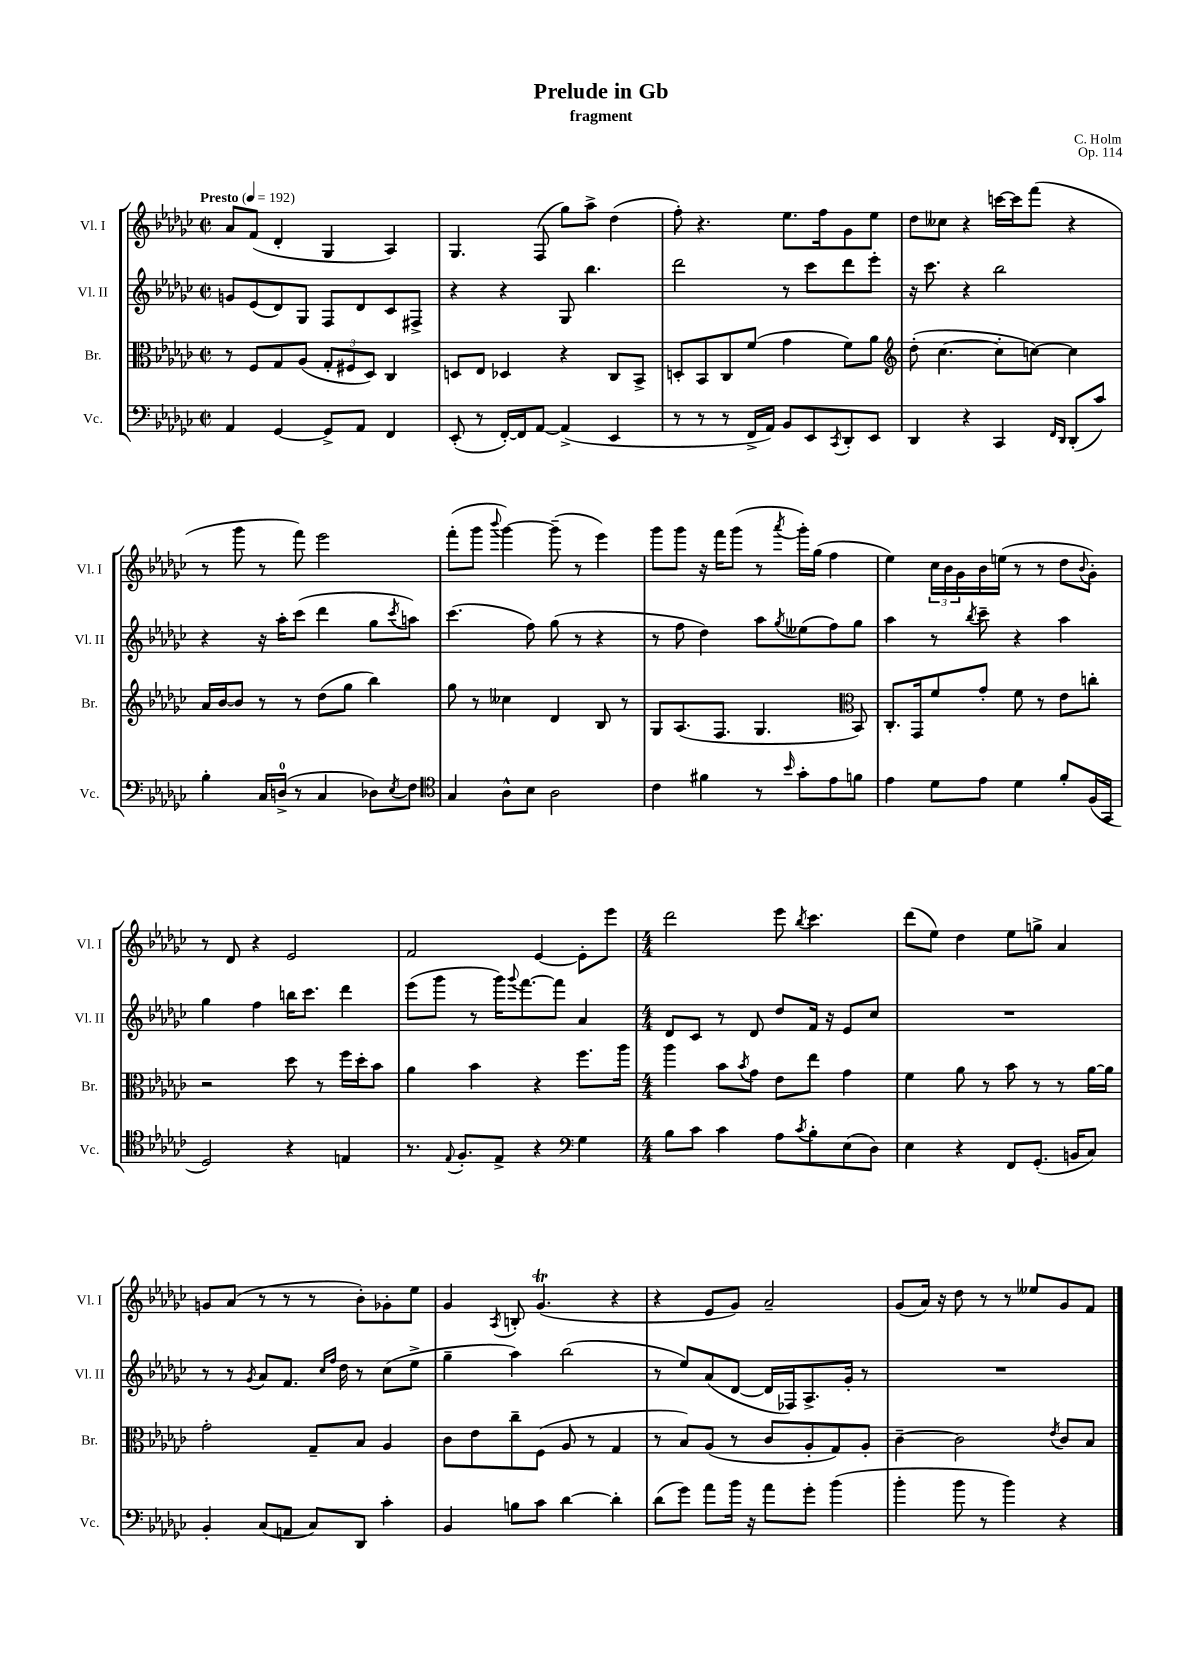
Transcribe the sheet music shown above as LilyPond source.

\header { title = "Prelude in Gb" composer = "C. Holm" subtitle = "fragment" opus = "Op. 114" }
<<
\new StaffGroup <<
\new Staff = "s0" \with { instrumentName = "Vl. I" shortInstrumentName = "Vl. I" } {
    \clef treble \key ges \major \defaultTimeSignature \time 2/2 \tempo "Presto" 4 = 192
    aes'8 f'8( des'4-. ges4 aes4) |
    ges4. f8( ges''8) aes''8-> des''4( |
    f''8-.) r4. ees''8. f''16 ges'8 ees''8 |
    des''8 ceses''8 r4 c'''16~ c'''16 f'''8( r4 |
    r8 ges'''8 r8 f'''8) ees'''2 |
    f'''8-.( ges'''8 \appoggiatura { bes'''8 } ges'''4~) ges'''8--( r8 ees'''4) |
    ges'''8 ges'''8 r16 f'''16 ges'''8( r8 \acciaccatura { aes'''8 } ges'''16-.) ges''16( f''4 |
    ees''4) \tuplet 3/2 { ces''16 bes'16 ges'16 } bes'16 e''16( r8 r8 des''8 \appoggiatura { bes'8 } ges'8-.) |
    r8 des'8 r4 ees'2 |
    f'2 ees'4~ ees'8-. ees'''8 |
    \numericTimeSignature \time 4/4 des'''2 ees'''8 \acciaccatura { bes''8 } ces'''4. |
    des'''8( ees''8) des''4 ees''8 g''8-> aes'4 |
    g'8 aes'8( r8 r8 r8 bes'8-.) ges'8-. ees''8 |
    ges'4 \acciaccatura { aes8 } b8-. ges'4.\trill( r4 |
    r4 ees'8 ges'8) aes'2-- |
    ges'8( aes'16) r16 des''8 r8 r8 eeses''8 ges'8 f'8 \bar "|." |
}
\new Staff = "s1" \with { instrumentName = "Vl. II" shortInstrumentName = "Vl. II" } {
    \clef treble \key ges \major \defaultTimeSignature \time 2/2
    g'8 ees'8( des'8) ges8 f8 des'8 ces'8 fis8-> |
    r4 r4 ges8 bes''4. |
    des'''2 r8 ces'''8 des'''8 ees'''8-. |
    r16 ces'''8. r4 bes''2 |
    r4 r16 aes''16-. ces'''8( des'''4 ges''8 \acciaccatura { ces'''8 } a''8) |
    ces'''4.( f''8) ges''8( r8 r4 |
    r8 f''8 des''4) aes''8 \acciaccatura { ges''8 } eeses''8( f''8) ges''8 |
    aes''4 r8 \acciaccatura { bes''8 } ces'''8-- r4 aes''4 |
    ges''4 f''4 b''16 ces'''8. des'''4 |
    ees'''8( ges'''8 r8 ges'''16) \appoggiatura { ges'''8 } f'''8.~ f'''8 aes'4 |
    \numericTimeSignature \time 4/4 des'8 ces'8 r8 des'8 des''8 f'16 r16 ees'8 ces''8 |
    R1 |
    r8 r8 \acciaccatura { ges'8 } aes'8 f'8. \grace { ces''16 f''16 } des''16 r8 ces''8( ees''8-> |
    ges''4-- aes''4) bes''2( |
    r8 ees''8) aes'8( des'8~ des'16 fes16) aes8.-> ges'16-. r8 |
    R1 \bar "|." |
}
\new Staff = "s2" \with { instrumentName = "Br." shortInstrumentName = "Br." } {
    \clef alto \key ges \major \defaultTimeSignature \time 2/2
    r8 f8 ges8 aes8( \tuplet 3/2 { ges8-. fis8 des8) } ces4 |
    d8 ees8 des4 r4 ces8 bes,8-> |
    d8-. bes,8 ces8 f'8( ges'4 f'8) aes'8 |
    \clef treble des''8-.( ces''4.~ ces''8-. c''8~) c''4 |
    aes'16 bes'16~ bes'8 r8 r8 des''8( ges''8 bes''4) |
    ges''8 r8 ceses''4 des'4 bes8 r8 |
    ges8 aes8.( f8. ges4. \clef alto bes,8) |
    ces8.-. ges,16 f'8 ges'8-. f'8 r8 ees'8 c''8-. |
    r2 des''8 r8 f''16 des''16-. bes'8 |
    aes'4 bes'4 r4 f''8. aes''16 |
    \numericTimeSignature \time 4/4 aes''4 bes'8 \acciaccatura { bes'8 } ges'8 ees'8 ees''8 ges'4 |
    f'4 aes'8 r8 bes'8 r8 r8 aes'16~ aes'16 |
    ges'2-. ges8-- bes8 aes4 |
    ces'8 ees'8 ces''8-- f8( aes8 r8 ges4 |
    r8 bes8) aes8( r8 ces'8 aes8-. ges8) aes8-. |
    ces'4~-- ces'2 \acciaccatura { ees'8 } ces'8 bes8 \bar "|." |
}
\new Staff = "s3" \with { instrumentName = "Vc." shortInstrumentName = "Vc." } {
    \clef bass \key ges \major \defaultTimeSignature \time 2/2
    aes,4 ges,4~ ges,8-> aes,8 f,4 |
    ees,8-.( r8 f,16~-.) f,16 aes,8~ aes,4->( ees,4 |
    r8 r8 r8 f,16-> aes,16) bes,8 ees,8 \acciaccatura { ces,8 } des,8-. ees,8 |
    des,4 r4 ces,4 \grace { f,16 des,16 } des,8-.( ces'8) |
    bes4-. ces16 d16-0->( r8 ces4 des8) \acciaccatura { ees8 } f8 |
    \clef tenor ges4 aes8-^ bes8 aes2 |
    ces'4 fis'4 r8 \grace { bes'16 } ges'8-. ees'8 f'8 |
    ees'4 des'8 ees'8 des'4 f'8-. f16( ges,16 |
    des2) r4 e4 |
    r8. \appoggiatura { ees8 } f8.-. ees8-> r4 \clef bass ges4 |
    \numericTimeSignature \time 4/4 bes8 ces'8 ces'4 aes8 \acciaccatura { ces'8 } bes8-. ees8( des8) |
    ees4 r4 f,8 ges,8.-.( b,16 ces8) |
    bes,4-. ces8( a,8 ces8) des,8 ces'4-. |
    bes,4 b8 ces'8 des'4~ des'4-. |
    des'8( ges'8) aes'8 bes'16 r16 aes'8 ges'8-. bes'4( |
    bes'4-. bes'8 r8 bes'4) r4 \bar "|." |
}
>>
>>
\layout { \context { \Score \remove "Bar_number_engraver" } }
